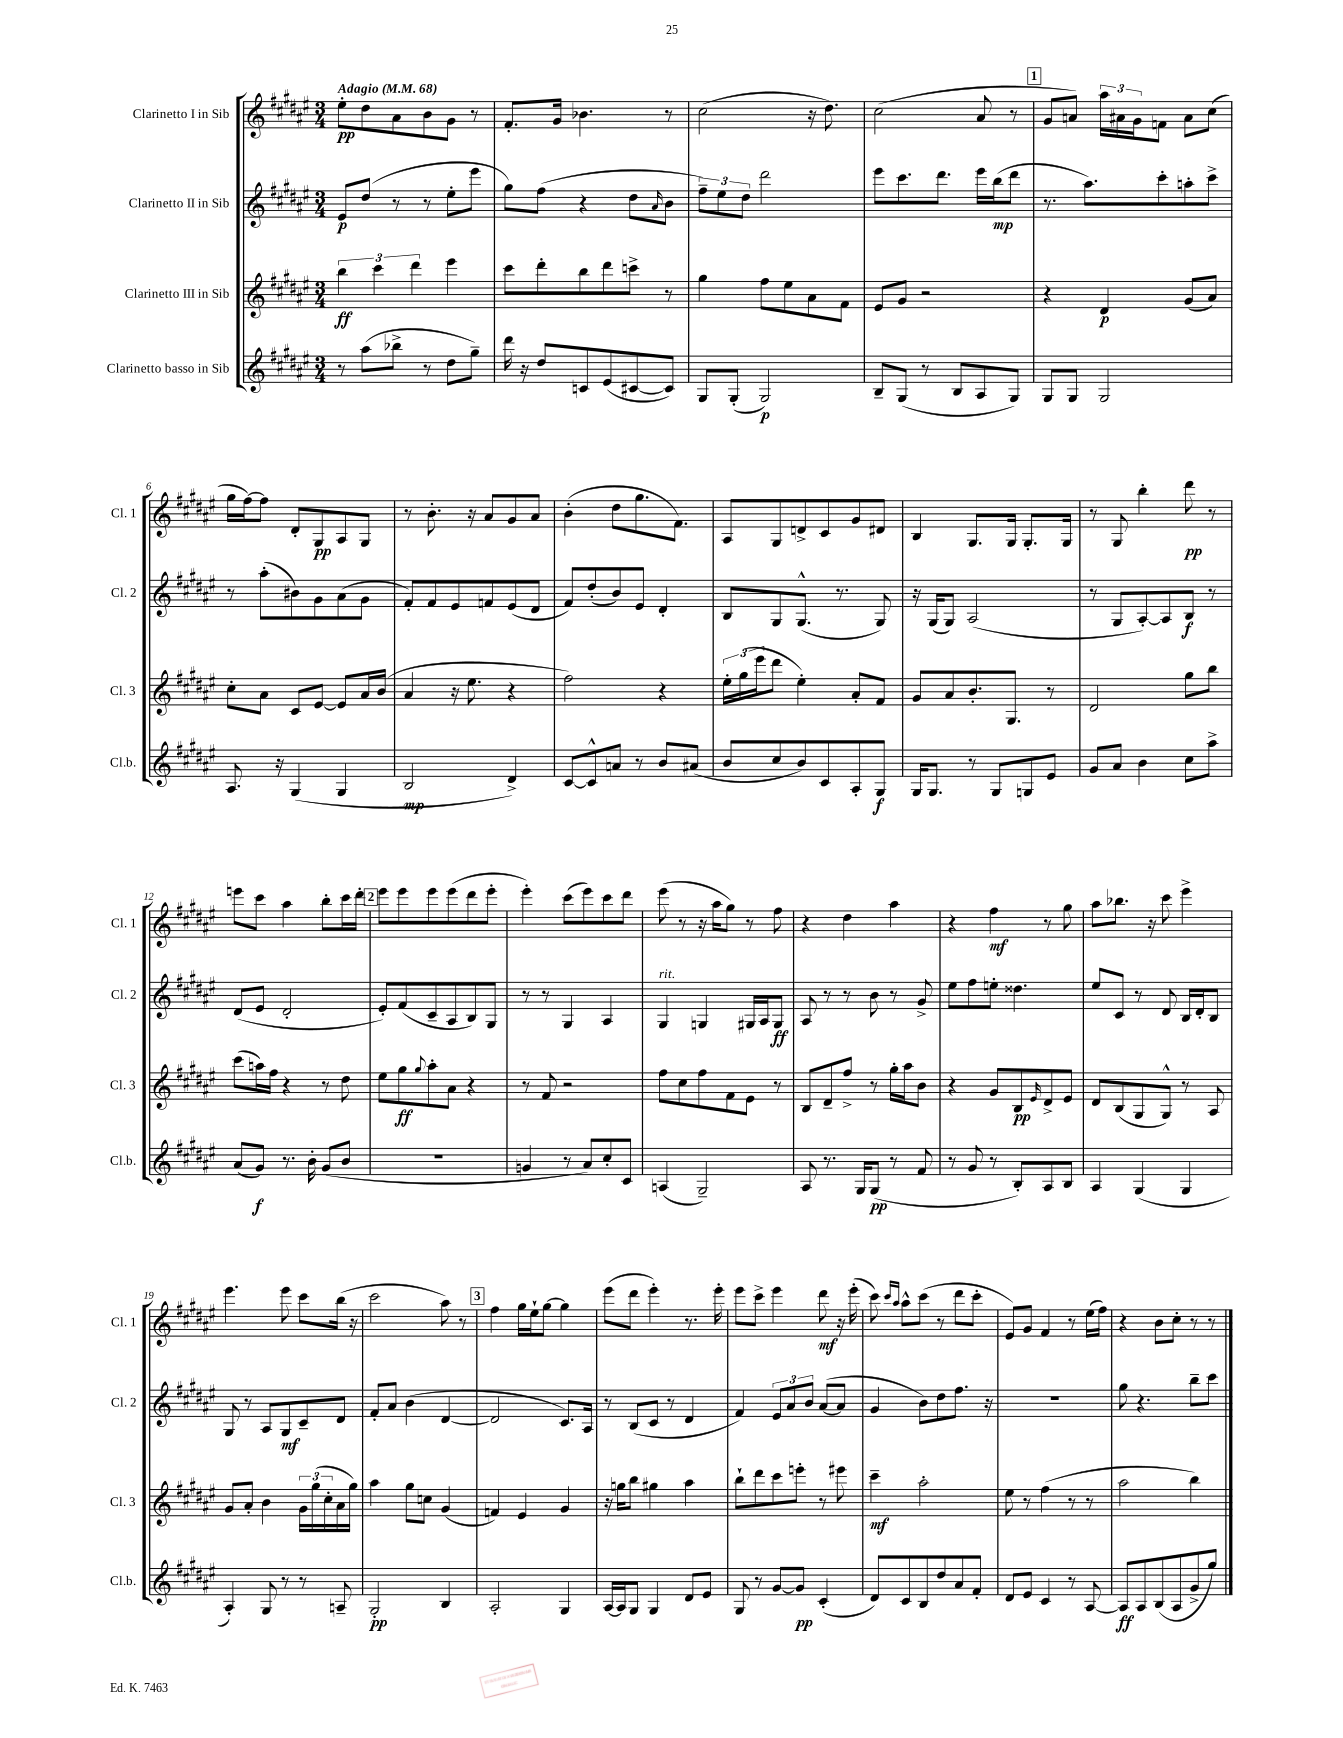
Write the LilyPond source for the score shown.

<<
\new StaffGroup <<
\new Staff = "s0" \with { instrumentName = "Clarinetto I in Sib" shortInstrumentName = "Cl. 1" } {
    \clef treble \key fis \major \numericTimeSignature \time 3/4 \tempo "Adagio" 4 = 68
    eis''8-.\pp dis''8 ais'8 b'8 gis'8 r8 |
    fis'8.-. gis'16 bes'4. r8 |
    cis''2( r16 dis''8.) |
    cis''2( ais'8 r8 |
    \mark \markup { \box "1" } gis'8 a'8) \tuplet 3/2 { ais''16 ais'16 gis'16 } f'8 ais'8 cis''8( |
    gis''16 fis''16~) fis''8 dis'8-. gis8\pp ais8 gis8 |
    r8 b'8.-. r16 ais'8 gis'8 ais'8 |
    b'4-.( dis''8 gis''8. fis'8.) |
    ais8 gis8 d'8-> cis'8 gis'8 dis'8 |
    b4 gis8. gis16 gis8.-. gis16 |
    r8 gis8 b''4-. dis'''8\pp r8 |
    e'''8 cis'''8 ais''4 b''8-. cis'''16 dis'''16-. |
    \mark \markup { \box "2" } eis'''8 eis'''8 eis'''8 eis'''8( dis'''8 eis'''8-. |
    eis'''4-.) cis'''8( eis'''8) cis'''8 dis'''8 |
    eis'''8( r8 r16 ais''16 gis''8) r8 fis''8 |
    r4 dis''4 ais''4 |
    r4 fis''4\mf r8 gis''8 |
    ais''8 bes''8. r16 cis'''8 eis'''4-> |
    eis'''4. eis'''8 cis'''8 b''16( r16 |
    cis'''2 ais''8) r8 |
    \mark \markup { \box "3" } fis''4 gis''16 eis''16-! gis''8~ gis''4 |
    eis'''8( dis'''8 eis'''4-.) r8. eis'''16-. |
    eis'''8 cis'''8-> eis'''4 dis'''8\mf r16 eis'''16-.( |
    cis'''8) \grace { cis'''16 ais''16 } ais''8-^ cis'''8( r8 dis'''8 cis'''8-. |
    eis'8) gis'8 fis'4 r8 eis''16( fis''16) |
    r4 b'8 cis''8-. r8 r8 \bar "|." |
}
\new Staff = "s1" \with { instrumentName = "Clarinetto II in Sib" shortInstrumentName = "Cl. 2" } {
    \clef treble \key fis \major \numericTimeSignature \time 3/4
    eis'8\p dis''8( r8 r8 eis''8-. eis'''8 |
    gis''8) fis''8( r4 dis''8 \grace { ais'16 } b'8 |
    \tuplet 3/2 { fis''8--) eis''8 dis''8 } dis'''2 |
    eis'''8 cis'''8. dis'''8. eis'''16 b''16\mp( dis'''8 |
    \mark \markup { \box "1" } r8. ais''8.) cis'''8-. a''8-. cis'''8-> |
    r8 ais''8-.( bis'8) gis'8 ais'8( gis'8 |
    fis'8-.) fis'8 eis'8 f'8 eis'8( dis'8 |
    fis'8) dis''8-.( b'8) eis'8 dis'4-. |
    b8 gis8 gis8.-^( r8. gis8) |
    r16 gis16( gis8) ais2( |
    r8 gis8 ais8~-.) ais8 b8\f r8 |
    dis'8( eis'8 dis'2-. |
    \mark \markup { \box "2" } eis'8-.) fis'8( cis'8-- ais8 b8) gis8 |
    r8 r8 gis4 ais4 |
    gis4^\markup { \italic "rit." } g4 gis16 ais16 gis8\ff |
    ais8 r8 r8 b'8 r8 gis'8-> |
    eis''8 fis''8 e''8-. disis''4. |
    eis''8 cis'8 r8 dis'8 b16 dis'16-. b8 |
    gis8 r8 ais8 gis8\mf cis'8-- dis'8 |
    fis'8-. ais'8 b'4( dis'4~ |
    \mark \markup { \box "3" } dis'2 cis'8.) ais16 |
    r8 b8( cis'8 r8 dis'4 |
    fis'4) \tuplet 3/2 { eis'8 ais'8 b'8 } ais'8~( ais'8 |
    gis'4 b'8) dis''8 fis''8. r16 |
    R2. |
    gis''8 r4. b''8-- cis'''8 \bar "|." |
}
\new Staff = "s2" \with { instrumentName = "Clarinetto III in Sib" shortInstrumentName = "Cl. 3" } {
    \clef treble \key fis \major \numericTimeSignature \time 3/4
    \tuplet 3/2 { b''4\ff cis'''4 dis'''4 } eis'''4 |
    cis'''8 dis'''8-. b''8 dis'''8 c'''8-> r8 |
    gis''4 fis''8 eis''8 ais'8 fis'8 |
    eis'8 gis'8 r2 |
    \mark \markup { \box "1" } r4 dis'4\p gis'8( ais'8) |
    cis''8-. ais'8 cis'8 eis'8~ eis'8 ais'16 b'16( |
    ais'4 r16 eis''8. r4 |
    fis''2) r4 |
    \tuplet 3/2 { eis''16-. gis''16( eis'''16 } dis'''8 eis''4-.) ais'8-. fis'8 |
    gis'8 ais'8 b'8.-. gis8. r8 |
    dis'2 gis''8 b''8 |
    cis'''8( a''16) fis''16 r4 r8 dis''8 |
    \mark \markup { \box "2" } eis''8 gis''8\ff \appoggiatura { gis''8 } ais''8-. ais'8 r4 |
    r8 fis'8 r2 |
    fis''8 cis''8 fis''8 fis'8 eis'8 r8 |
    b8 dis'8-- fis''8-> r8 gis''16-. ais''16 b'8 |
    r4 gis'8 b8\pp \grace { eis'16 } dis'8-> eis'8 |
    dis'8 b8( gis8 gis8-^) r8 ais8 |
    gis'8 ais'8-. b'4 \tuplet 3/2 { gis'16 gis''16( cis''16-. } ais'16 gis''16) |
    ais''4 gis''8 c''8 gis'4( |
    \mark \markup { \box "3" } f'4) eis'4 gis'4 |
    r16 g''16 b''8 gis''4 ais''4 |
    b''8-! dis'''8 cis'''8 e'''8-. r8 eis'''8 |
    cis'''4--\mf ais''2-. |
    eis''8 r8 fis''4( r8 r8 |
    ais''2 b''4) \bar "|." |
}
\new Staff = "s3" \with { instrumentName = "Clarinetto basso in Sib" shortInstrumentName = "Cl.b." } {
    \clef treble \key fis \major \numericTimeSignature \time 3/4
    r8 ais''8( bes''8-> r8 dis''8 gis''8--) |
    dis'''16 r16 dis''8 c'8 eis'8( cis'8~ cis'8) |
    gis8 gis8-.( gis2\p) |
    b8-- gis8( r8 b8 ais8 gis8) |
    \mark \markup { \box "1" } gis8 gis8 gis2 |
    ais8. r16 gis4( gis4 |
    b2\mp dis'4->) |
    cis'8~ cis'8-^ a'8 r8 b'8 ais'8( |
    b'8 cis''8 b'8) cis'8 ais8-. gis8\f |
    gis16 gis8. r8 gis8 g8 eis'8 |
    gis'8 ais'8 b'4 cis''8 ais''8-> |
    ais'8( gis'8\f) r8. b'16-. gis'8( b'8 |
    \mark \markup { \box "2" } R2. |
    g'4 r8 ais'8) cis''8-. cis'8 |
    a4( gis2--) |
    ais8 r8. gis16 gis8\pp( r8 fis'8 |
    r8 gis'8 r8 b8-.) ais8 b8 |
    ais4 gis4( gis4 |
    ais4-.) gis8 r8 r8 a8-- |
    gis2-.\pp b4 |
    \mark \markup { \box "3" } ais2-. gis4 |
    ais16~ ais16 gis8 gis4 dis'8 eis'8 |
    gis8 r8 gis'8~ gis'8\pp cis'4-.( |
    dis'8) cis'8 b8 dis''8 ais'8 fis'8-. |
    dis'8 eis'8 cis'4 r8 ais8~ |
    ais8\ff ais8 b8( ais8 gis'8-> gis''8) \bar "|." |
}
>>
>>
